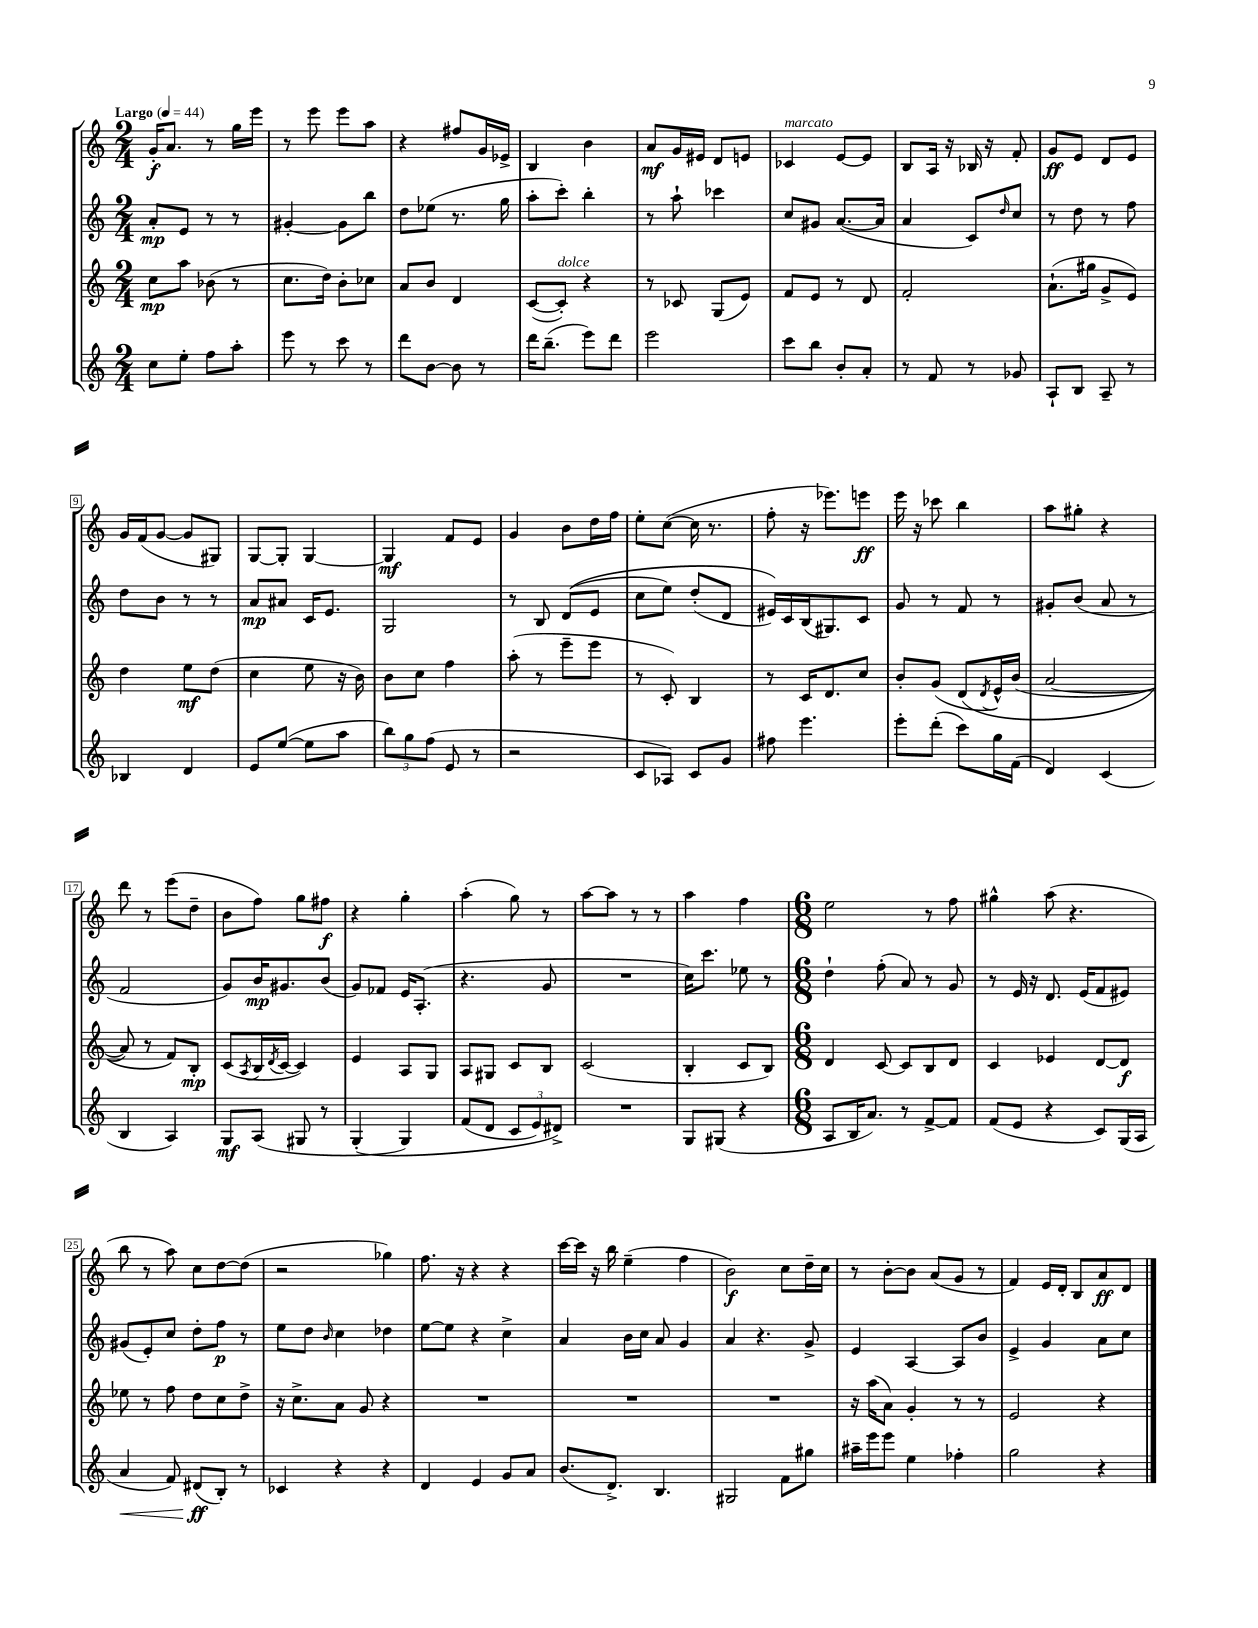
<<
\new StaffGroup <<
\new Staff = "s0" {
    \clef treble \key c \major \numericTimeSignature \time 2/4 \tempo "Largo" 4 = 44
    g'16-.\f a'8. r8 g''16 e'''16 |
    r8 e'''8 e'''8 a''8 |
    r4 fis''8 g'16 ees'16-> |
    b4 b'4 |
    a'8\mf g'16 eis'16 d'8 e'8 |
    ces'4^\markup { \italic "marcato" } e'8~ e'8 |
    b8 a16 r16 bes16 r16 f'8-. |
    g'8\ff e'8 d'8 e'8 |
    g'16 f'16( g'8~ g'8 gis8) |
    g8~ g8-. g4~ |
    g4\mf f'8 e'8 |
    g'4 b'8 d''16 f''16 |
    e''8-. c''8~( c''16 r8. |
    f''8-. r16 ees'''8.) e'''8\ff |
    e'''16 r16 ces'''8 b''4 |
    a''8 gis''8-. r4 |
    d'''8 r8 e'''8( d''8-- |
    b'8 f''8) g''8 fis''8\f |
    r4 g''4-. |
    a''4-.( g''8) r8 |
    a''8~ a''8 r8 r8 |
    a''4 f''4 |
    \numericTimeSignature \time 6/8 e''2 r8 f''8 |
    gis''4-^ a''8( r4. |
    b''8 r8 a''8) c''8 d''8~ d''8( |
    r2 ges''4) |
    f''8. r16 r4 r4 |
    c'''16~ c'''16 r16 b''16 e''4--( f''4 |
    b'2\f) c''8 d''16-- c''16 |
    r8 b'8~-. b'8 a'8( g'8 r8 |
    f'4) e'16 d'16-. b8 a'8\ff d'8 \bar "|." |
}
\new Staff = "s1" {
    \clef treble \key c \major \numericTimeSignature \time 2/4
    a'8-.\mp e'8 r8 r8 |
    gis'4~-. gis'8 b''8 |
    d''8 ees''8( r8. g''16 |
    a''8-. c'''8-.) b''4-. |
    r8 a''8-! ces'''4 |
    c''8 gis'8 a'8.~( a'16 |
    a'4 c'8) \grace { d''16 } c''8 |
    r8 d''8 r8 f''8 |
    d''8 b'8 r8 r8 |
    a'8\mp ais'8 c'16 e'8. |
    g2 |
    r8 b8 d'8(\( e'8 |
    c''8 e''8) d''8-.( d'8 |
    eis'16)\) c'16 b16( gis8.) c'8 |
    g'8 r8 f'8 r8 |
    gis'8-. b'8( a'8 r8 |
    f'2 |
    g'8) b'16\mp gis'8. b'8( |
    g'8) fes'8 e'16 a8.-.( |
    r4. g'8 |
    R2 |
    c''16) c'''8. ees''8 r8 |
    \numericTimeSignature \time 6/8 d''4-! f''8-.( a'8) r8 g'8 |
    r8 e'16 r16 d'8. e'16( f'8 eis'8) |
    gis'8( e'8-.) c''8 d''8-. f''8\p r8 |
    e''8 d''8 \grace { b'16 } c''4 des''4 |
    e''8~ e''8 r4 c''4-> |
    a'4 b'16 c''16 a'8 g'4 |
    a'4 r4. g'8-> |
    e'4 a4~ a8 b'8 |
    e'4-> g'4 a'8 c''8 \bar "|." |
}
\new Staff = "s2" {
    \clef treble \key c \major \numericTimeSignature \time 2/4
    c''8\mp a''8 bes'8( r8 |
    c''8. d''16) b'8-. ces''8 |
    a'8 b'8 d'4 |
    c'8~( c'8-.^\markup { \italic "dolce" }) r4 |
    r8 ces'8 g8( e'8) |
    f'8 e'8 r8 d'8 |
    f'2-. |
    a'8.-!( gis''16 g'8-> e'8) |
    d''4 e''8\mf d''8( |
    c''4 e''8 r16 b'16) |
    b'8 c''8 f''4 |
    a''8-.( r8 e'''8-- e'''8 |
    r8 c'8-.) b4 |
    r8 c'16 d'8. c''8 |
    b'8-. g'8( d'8\( \acciaccatura { d'8 } e'16-^) b'16( |
    a'2~ |
    a'8) r8 f'8\) b8-.\mp |
    c'8( \acciaccatura { a8 } b16 \acciaccatura { d'8 } c'16~ c'4) |
    e'4 a8 g8 |
    a8 gis8 c'8 b8 |
    c'2( |
    b4-. c'8 b8) |
    \numericTimeSignature \time 6/8 d'4 c'8~ c'8 b8 d'8 |
    c'4 ees'4 d'8~ d'8\f |
    ees''8 r8 f''8 d''8 c''8 d''8-> |
    r16 c''8.-> a'8 g'8 r4 |
    R2. |
    R2. |
    R2. |
    r16 a''16( a'8) g'4-. r8 r8 |
    e'2 r4 \bar "|." |
}
\new Staff = "s3" {
    \clef treble \key c \major \numericTimeSignature \time 2/4
    c''8 e''8-. f''8 a''8-. |
    e'''8 r8 c'''8 r8 |
    d'''8 b'8~ b'8 r8 |
    d'''16 b''8.--( e'''8) d'''8 |
    e'''2 |
    c'''8 b''8 b'8-. a'8-. |
    r8 f'8 r8 ges'8 |
    a8-! b8 a8-- r8 |
    bes4 d'4 |
    e'8 e''8~( e''8 a''8 |
    \tuplet 3/2 { b''8) g''8 f''8( } e'8 r8 |
    r2 |
    c'8 aes8) c'8 g'8 |
    fis''8 e'''4. |
    e'''8-. d'''8-.( c'''8) g''16 f'16( |
    d'4) c'4( |
    b4 a4) |
    g8\mf a8( gis8 r8 |
    g4-.\( g4) |
    f'8( d'8 \tuplet 3/2 { c'8 e'8) dis'8->\) } |
    R2 |
    g8 gis8( r4 |
    \numericTimeSignature \time 6/8 a8 b16 a'8.) r8 f'8~-> f'8 |
    f'8( e'8 r4 c'8) g16( a16 |
    a'4\< f'8) dis'8\ff\!( b8-.) r8 |
    ces'4 r4 r4 |
    d'4 e'4 g'8 a'8 |
    b'8.( d'8.->) b4. |
    gis2 f'8 gis''8 |
    ais''16-- e'''16 e'''8 e''4 fes''4-. |
    g''2 r4 \bar "|." |
}
>>
>>
\layout { \context { \Score \override BarNumber.stencil = #(make-stencil-boxer 0.1 0.3 ly:text-interface::print) } }
